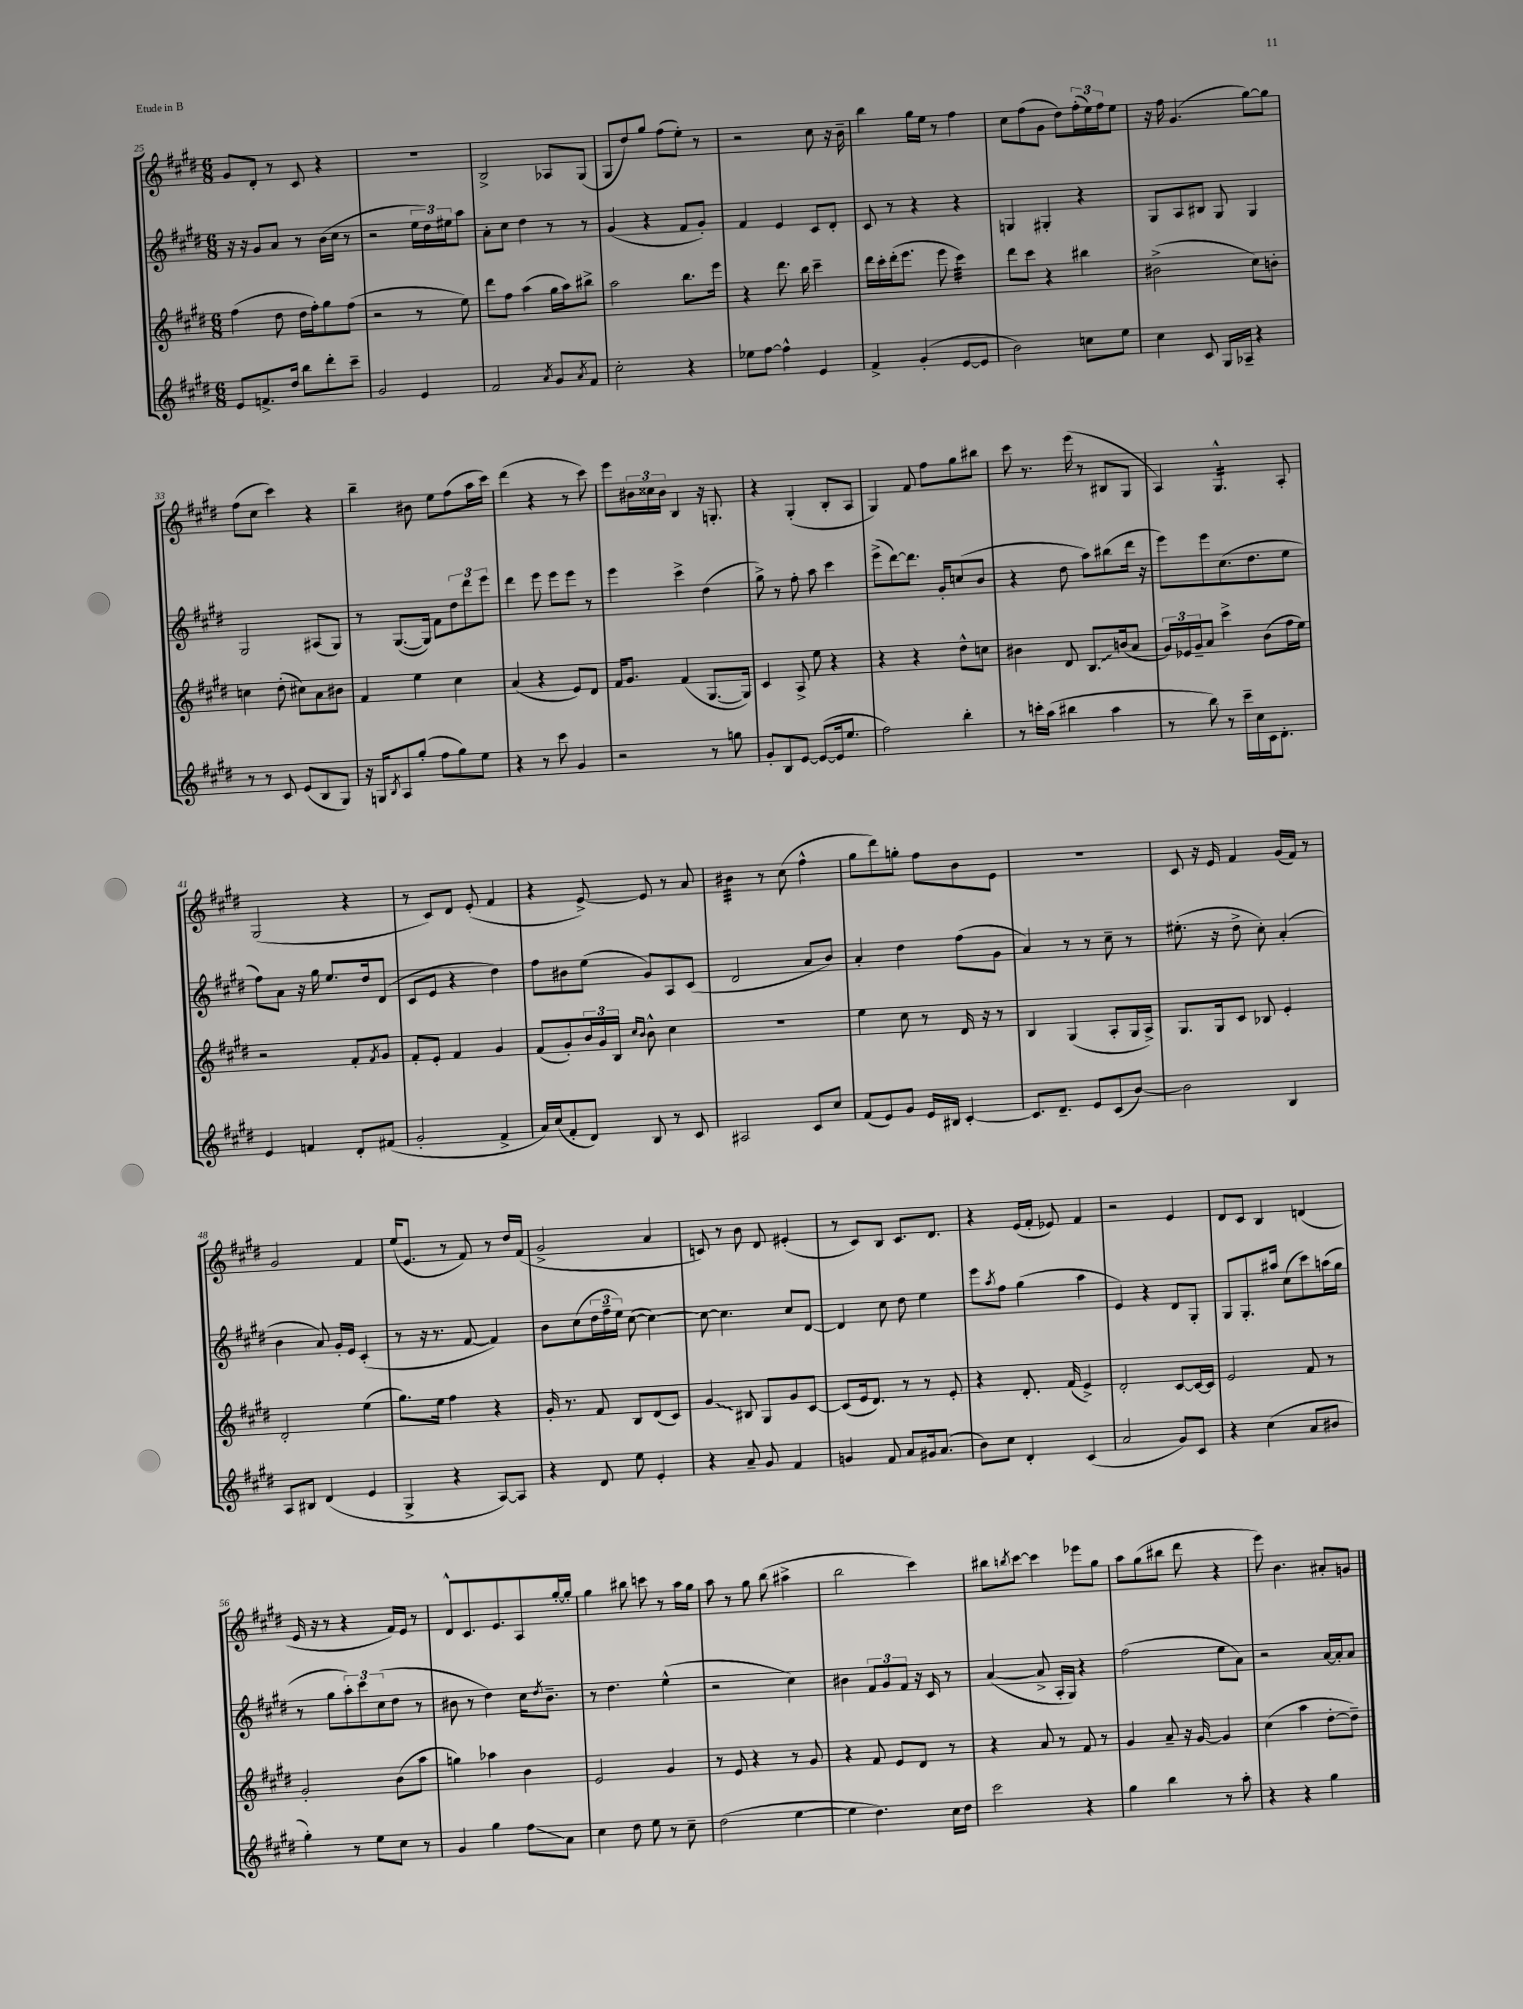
<<
\new StaffGroup <<
\new Staff = "s0" {
    \clef treble \key e \major \numericTimeSignature \time 6/8
    gis'8 dis'8-. r8 cis'8 r4 |
    R2. |
    b2-> aes8 gis8( |
    gis8 dis''8) gis''8 fis''8( e''8-.) r8 |
    r2 cis''8 r16 b'16-- |
    b''4 gis''16 e''16 r8 fis''4 |
    cis''8 fis''8( gis'8 dis''8) \tuplet 3/2 { fis''16-.( e''16) fis''16 } e''8 |
    r16 fis''16 gis'4.( gis''8~) gis''8 |
    fis''8( cis''8 cis'''4) r4 |
    b''4-- bis'8 e''8 fis''8( a''16 cis'''16) |
    dis'''4( r4 r8 cis'''8) |
    e'''8 \tuplet 3/2 { bis'16 cisis''16 bis'16 } b4 r16 g8.-. |
    r4 gis4-.( b8-. a8 |
    gis4) fis'8 fis''8 gis''8 bis''8 |
    cis'''8 r8. e'''16( r8 bis8 gis8 |
    a4) gis4.:16-^ a8-. |
    gis2( r4 |
    r8 cis'8) dis'8 e'8-.( fis'4 |
    r4 e'8~->) e'8 r8 a'8 |
    bis'4:32 r8 cis''8( fis''4-^ |
    gis''8 dis'''8) g''8-. fis''8 b'8 e'8 |
    R2. |
    cis'8 r16 e'16 fis'4 gis'16( fis'16) r8 |
    gis'2 fis'4 |
    e''16( e'8. r8 fis'8) r8 dis''16 fis'16( |
    gis'2-> a'4 |
    c'8) r8 b'8 dis'8 eis'4-.( |
    r8 cis'8) b8 cis'8. dis'8. |
    r4 e'16( fis'16-. ees'8) fis'4 |
    r2 e'4 |
    dis'8 cis'8 b4 d'4( |
    e'16 r16 r8 r4 fis'16) e'16 r8 |
    dis'8-^ cis'8. e'8. a8 gis''16~-. gis''16-. |
    gis''4 bis''8 c'''8 r8 a''16 gis''16 |
    a''8 r8 gis''8 b''8( ais''4-> |
    b''2 cis'''4) |
    bis''8 \acciaccatura { b''8 } cis'''8~ cis'''4 ees'''8 gis''8 |
    a''8 gis''8( bis''8 dis'''8 r4 |
    e'''8) b'4. ais'8-. g'8 \bar "|." |
}
\new Staff = "s1" {
    \clef treble \key e \major \numericTimeSignature \time 6/8
    r16 r16 gis'8 a'8 r8 b'16( cis''16 r8 |
    r2 \tuplet 3/2 { e''16 dis''16) eis''16 } a''8 |
    a'8-. cis''8 dis''4 r8 r8 |
    gis'4( r4 fis'8 gis'8-.) |
    fis'4 e'4 cis'8 dis'8-. |
    cis'8 r8 r4 r4 |
    g4 gis4-. r4 |
    gis8 a8 bis8 gis8 gis4 |
    gis2 ais8( gis8) |
    r8 gis8.~( gis16) fis'8 \tuplet 3/2 { dis''8 dis'''8 e'''8 } |
    dis'''4 e'''8 e'''8 e'''8 r8 |
    e'''4 cis'''4-> dis''4( |
    gis''8->) r8 fis''8-. a''8 cis'''4 |
    e'''8->( dis'''8~) dis'''8. gis'16-. c''8( b'8 |
    r4 dis''8 a''8) bis''8( dis'''16 r16 |
    e'''8) e'''8 cis''8.( dis''8. e''8 |
    fis''8) a'8 r16 gis''16 e''8. dis''16 dis'8( |
    cis'8 e'8 r4 dis''4) |
    fis''8 bis'8 e''8( gis'8) a8 cis'8( |
    dis'2 a'8 b'8) |
    a'4-. dis''4 fis''8( gis'8 |
    a'4) r8 r8 cis''8-- r8 |
    eis''8.-.( r16 dis''8-> cis''8-.) a'4-.( |
    b'4 a'8) gis'16-. e'16 cis'4-.( |
    r8 r16 r8. fis'8~ fis'4) |
    b'8 cis''8( \tuplet 3/2 { dis''16 fis''16-- e''16) } cis''8~( cis''4~) |
    cis''8~ cis''4. cis''8 dis'8~ |
    dis'4 cis''8 dis''8 e''4 |
    e'''8 \acciaccatura { a''8 } fis''8 gis''4( a''4 |
    e'4) r4 dis'8 gis8-. |
    gis8 gis8.-. ais''16 cis''8( cis'''8) a''16( gis''16 |
    r8 gis''8 \tuplet 3/2 { a''8-.) cis'''8 cis''8( } dis''8 r8 |
    bis'8 r8 dis''4) cis''16 \acciaccatura { dis''8 } bis'8.-- |
    r8 dis''4. e''4-^( |
    r2 cis''4) |
    bis'4 \tuplet 3/2 { fis'8 gis'8 fis'8 } r16 cis'16 r8 |
    a'4~( a'8-> a16-. gis16) r4 |
    fis''2( e''8 a'8) |
    r2 a'16~ a'16-. a'8 \bar "|." |
}
\new Staff = "s2" {
    \clef treble \key e \major \numericTimeSignature \time 6/8
    fis''4( dis''8 dis''16 fis''16-.) gis''8 fis''8( |
    r2 r8 e''8) |
    dis'''8 fis''8 a''4( gis''16 a''16) bis''8-> |
    a''2 b''8. e'''16 |
    r4 dis'''8. b''16 cis'''4-- |
    dis'''16 cis'''16-. dis'''16-.( e'''8. e'''8 cis'''4:32) |
    dis'''8 cis'''8 r4 bis''4 |
    bis'2->( cis''8) b'8-. |
    c''4 dis''8-.( cis''8) a'8 bis'8 |
    fis'4 e''4 cis''4 |
    a'4( r4 e'8) dis'8 |
    fis'16 gis'8. fis'4( gis8.~ gis16) |
    cis'4 a8-> e''8 r4 |
    r4 r4 dis''8-^ c''8 |
    bis'4 dis'8 \once \override Glissando.style = #'zigzag b8.\glissando b'16( a'8 |
    \tuplet 3/2 { gis'16) ees'16 gis'16-- } a'8 cis'''4-> b'8( fis''16 e''16) |
    r2 fis'8-. \acciaccatura { fis'8 } gis'8 |
    fis'8-. e'8-. fis'4 gis'4 |
    fis'8( gis'8-.) \tuplet 3/2 { b'16 gis'16 b16 } \grace { cis''16 b'16 } b'8-^ cis''4 |
    R2. |
    e''4 cis''8 r8 dis'16 r16 r8 |
    b4 gis4( a8-. gis16 a16->) |
    gis8. gis16 cis'8 bes8 e'4-. |
    dis'2-. e''4( |
    gis''8.) e''16 fis''4 r4 |
    gis'16-. r8. fis'8 b8 dis'8( cis'8) |
    \once \override Glissando.style = #'zigzag gis'4\glissando bis8 gis8 gis'8 cis'8~ |
    cis'8( e'16 dis'8.) r8 r8 e'8-. |
    r4 dis'8.-. fis'16( e'4->) |
    dis'2-. cis'8~ cis'16~ cis'16 |
    e'2 fis'8 r8 |
    gis'2-. b'8( a''8 |
    g''4) aes''4 b'4 |
    e'2 gis'4 |
    r8 e'8 r4 r8 gis'8 |
    r4 fis'8 e'8 dis'8 r8 |
    r4 a'8 r8 fis'8 r8 |
    gis'4 a'8-- r16 gis'16~ gis'4 |
    cis''4( a''4 dis''8~-. dis''8--) \bar "|." |
}
\new Staff = "s3" {
    \clef treble \key e \major \numericTimeSignature \time 6/8
    e'8 f'8.-> dis''16 b''8 dis'''8-. cis'''8-- |
    gis'2 e'4 |
    fis'2 \acciaccatura { a'8 } gis'8 \acciaccatura { a'8 } fis'8 |
    cis''2-. r4 |
    ees''8 fis''8~ fis''4-^ e'4 |
    fis'4-> gis'4-.( e'8~ e'8 |
    b'2) c''8 e''8 |
    cis''4 cis'8 gis16 aes16-- r4 |
    r8 r8 cis'8 e'8( b8 gis8) |
    r16 g16 \acciaccatura { b8 } a8 gis''8-.( fis''8 gis''8) e''8 |
    r4 r8 cis'''8 gis'4 |
    r2 r8 g''8 |
    gis'8-. b8 e'8~ e'8~( e'16 e''8. |
    fis''2) b''4-. |
    r8 c'''16-. a''16( bis''4 a''4 |
    r8 b''8) r8 cis'''16-- cis''16 cis'16 dis'8.-. |
    e'4 f'4 dis'8-. fis'8( |
    gis'2-. fis'4-> |
    a'16) cis''16( fis'8-. dis'8) b8 r8 cis'8 |
    ais2 cis'8 cis''8 |
    fis'8( e'8) gis'8 e'16 bis16 cis'4~-. |
    cis'8. dis'8.-- e'8 cis'8( b'8~) |
    b'2 b4 |
    a8 bis8 dis'4( e'4 |
    gis4-> r4 a8~) a8 |
    r4 dis'8 e''8 e'4-. |
    r4 a'8-- gis'8 fis'4 |
    g'4 fis'8 a'8 gis'16 a'8.( |
    b'8) cis''8 dis'4-. cis'4( |
    a'2 gis'8) cis'8 |
    r4 cis''4( a'8 bis'8 |
    gis''4-.) r8 e''8 cis''8 r8 |
    gis'4 gis''4 fis''8\glissando a'8 |
    cis''4 dis''8 e''8 r8 cis''8-- |
    dis''2( e''4~ |
    e''4 dis''4.) cis''16 dis''16 |
    cis'''2 r4 |
    gis''4 b''4 r8 a''8-. |
    r4 r4 gis''4 \bar "|." |
}
>>
>>
\layout { \context { \Score currentBarNumber = #25 } }
